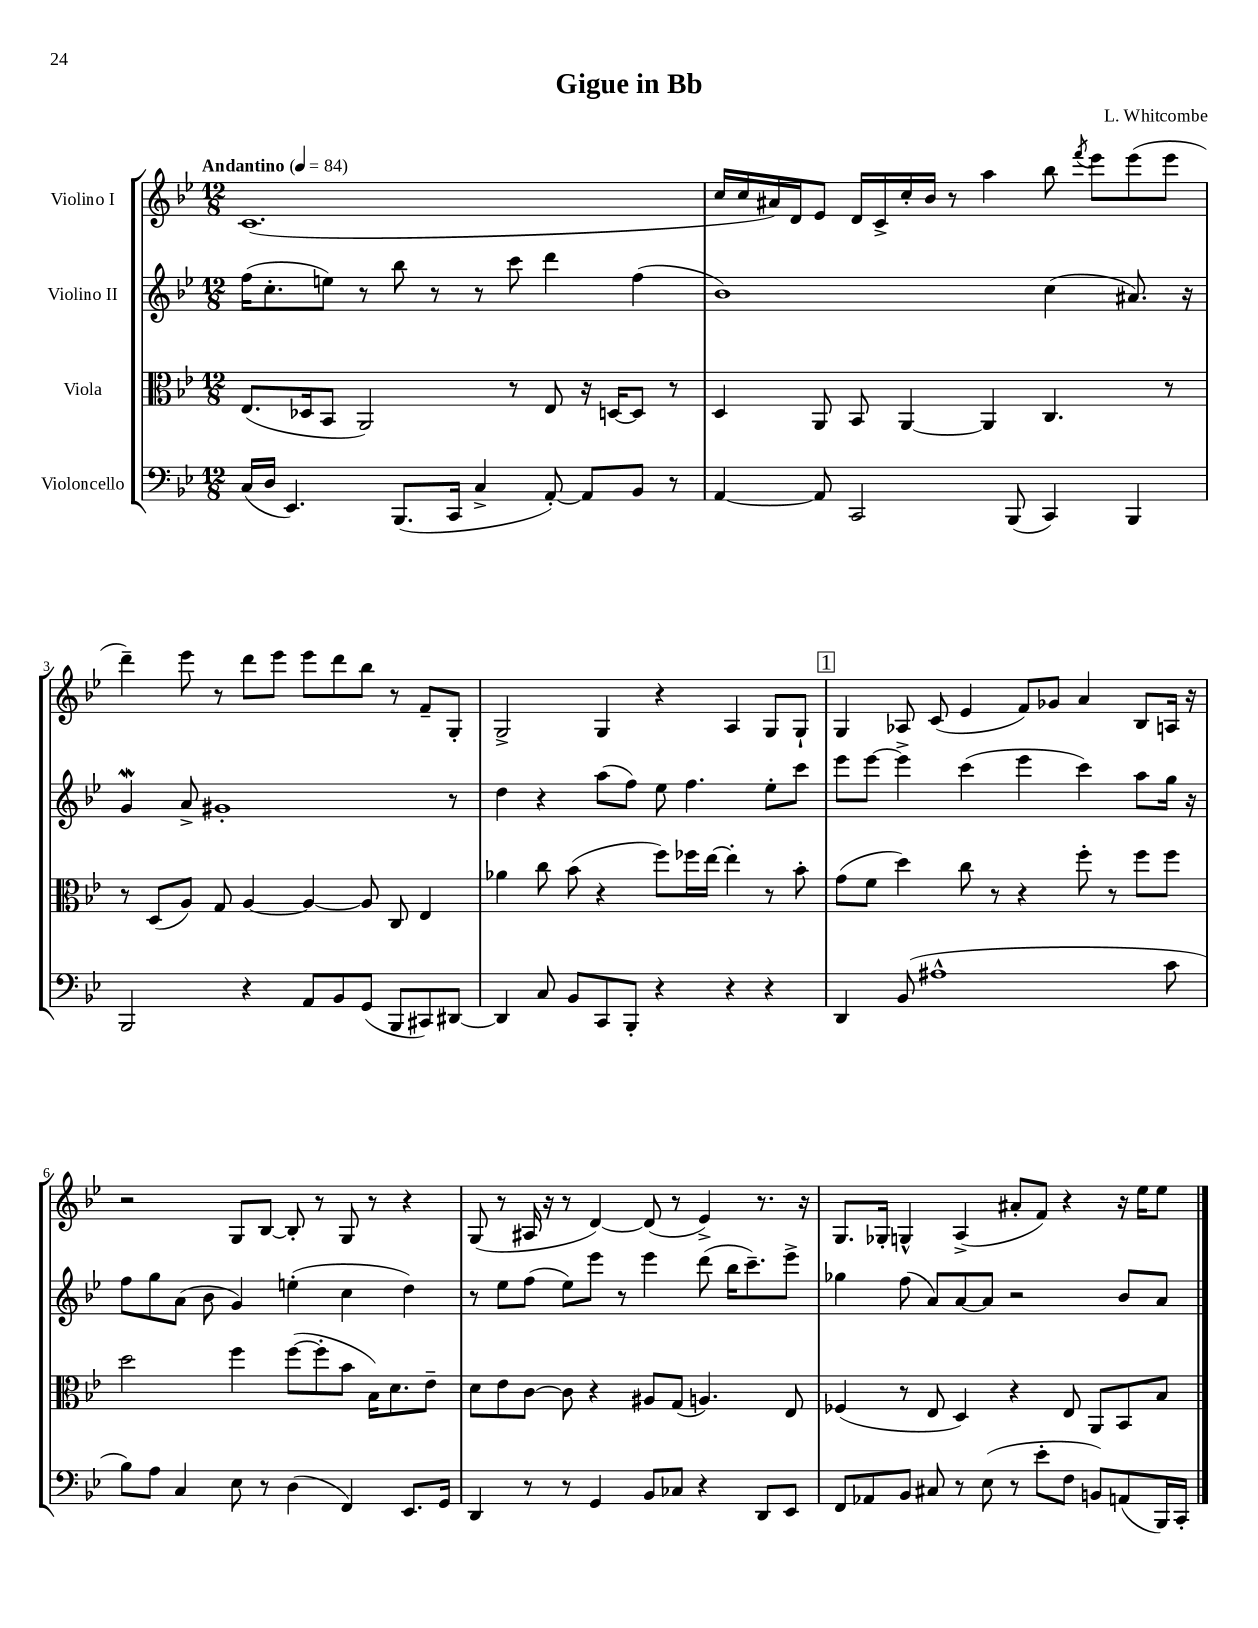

**kern	**kern	**kern	**kern
*staff4	*staff3	*staff2	*staff1
*clefF4	*clefC3	*clefG2	*clefG2
*k[b-e-]	*k[b-e-]	*k[b-e-]	*k[b-e-]
*M12/8	*M12/8	*M12/8	*M12/8
*MM84	*MM84	*MM84	*MM84
(16C/LL	(8.E-/L	(16ff\LK	(1.c
16D/JJ	.	8.cc'\	.
4.EE-/)	.	.	.
.	16D-/k	.	.
.	8BB-/J	8ee\J)	.
.	2AA/)	8r	.
(8.BBB-/L	.	8bb-\	.
.	.	8r	.
16CC/Jk	.	.	.
4C^/	.	8r	.
.	8r	8ccc\	.
[8AA'/)	8E-/	4ddd\	.
8AA/]L	16r	.	.
.	[16D/LK	.	.
8BB-/J	8D/]J	(4ff\	.
8r	8r	.	.
=	=	=	=
[4AA/	4D/	1b-)	16cc/LL
.	.	.	16cc/
.	.	.	16a#/)
.	.	.	16d/J
8AA/]	8AA/	.	8e-/J
2CC/	8BB-/	.	16d/LL
.	.	.	16c^/
.	[4AA/	.	16cc'/
.	.	.	16b-/JJ
.	.	.	8r
.	4AA/]	.	4aa\
(8BBB-/	.	.	.
4CC/)	4.C/	(4cc\	8bb-\
.	.	.	8qfff/
.	.	.	8eee-\L
4BBB-/	.	8.a#/)	(8eee-\
.	8r	.	8eee-\J
.	.	16r	.
=	=	=	=
2BBB-/	8r	4g/	4ddd~\)
.	(8D/L	.	.
.	8A/J)	8a^/	8eee-\
.	8G/	1g#'	8r
4r	[4A/	.	8ddd\L
.	.	.	8eee-\J
8AA/L	4A/_	.	8eee-\L
8BB-/	.	.	8ddd\
(8GG/J	8A/]	.	8bb-\J
8BBB-/L	8C/	.	8r
8CC#/)	4E-/	.	8f~/L
[8DD#/J	.	8r	8G'/J
=	=	=	=
4DD#/]	4a-\	4dd\	2G^/
8C/	8cc\	4r	.
8BB-/L	(8b-\	.	.
8CC/	4r	(8aa\L	4G/
8BBB-'/J	.	8ff\J)	.
4r	8ff\L)	8ee-\	4r
.	16ff-\L	4.ff\	.
.	[16ee-\JJ	.	.
4r	4ee-'\]	.	4A/
4r	8r	8ee-'\L	8G/L
.	8b-'\	8ccc\J	8G`/J
=	=	=	=
4DD/	(8g\L	8eee-\L	4G/
.	8f\J	[8eee-\J	.
(8BB-/	4dd\)	4eee-^\]	8A-/
1A#^^	.	.	(8c/
.	8cc\	(4ccc\	4e-/
.	8r	.	.
.	4r	4eee-\	8f/L)
.	.	.	8g-/J
.	8ff'\	4ccc\)	4a/
.	8r	.	.
.	8ff\L	8aa\L	8B-/L
8c\	8ff\J	16gg\Jk	16A/Jk
.	.	16r	16r
=	=	=	=
8B-\L)	2dd\	8ff\L	2r
8A\J	.	8gg\	.
4C/	.	(8a\J	.
.	.	8b-\	.
8E-\	4ff\	4g/)	8G/L
8r	.	.	[8B-/J
(4D\	([8ff\L	(4ee'\	8B-'/]
.	8ff'\]	.	8r
4FF/)	8b-\J	4cc\	8G/
.	16B-\LK)	.	8r
.	8.d\	.	.
8.EE-/L	.	4dd\)	4r
.	8e-~\J	.	.
16GG/Jk	.	.	.
=	=	=	=
4DD/	8d\L	8r	(8G/
.	8e-\	8ee-\L	8r
8r	[8c\J	(8ff\J	16A#/
.	.	.	16r
8r	8c\]	8ee-\L)	8r
4GG/	4r	8eee-\J	[4d/)
.	.	8r	.
8BB-/L	8A#/L	4eee-\	(8d/]
8C-/J	(8G/J	.	8r
4r	4.A/)	(8ddd\	4e-^/)
.	.	16bb-\LK	.
.	.	8.ccc~\)	.
8DD/L	.	.	8.r
8EE-/J	8E-/	8eee-^\J	.
.	.	.	16r
=	=	=	=
8FF/L	(4F-/	4gg-\	8.G/L
8AA-/	.	.	.
.	.	.	16G-'/Jk
8BB-/J	8r	(8ff\	4G^^/
8C#/	8E-/	8a/L)	.
8r	4D/)	[8a/	(4A^/
(8E-\	.	8a/]J	.
8r	4r	2r	8a#'/L
8e-'\L	.	.	8f/J)
8F\J	8E-/	.	4r
8BB/L)	8AA/L	.	.
(8AA/	8BB-/	8b-/L	16r
.	.	.	16ee-\LK
16BBB-/L)	8B-/J	8a/J	8ee-\J
16CC'/JJ	.	.	.
==	==	==	==
*-	*-	*-	*-
